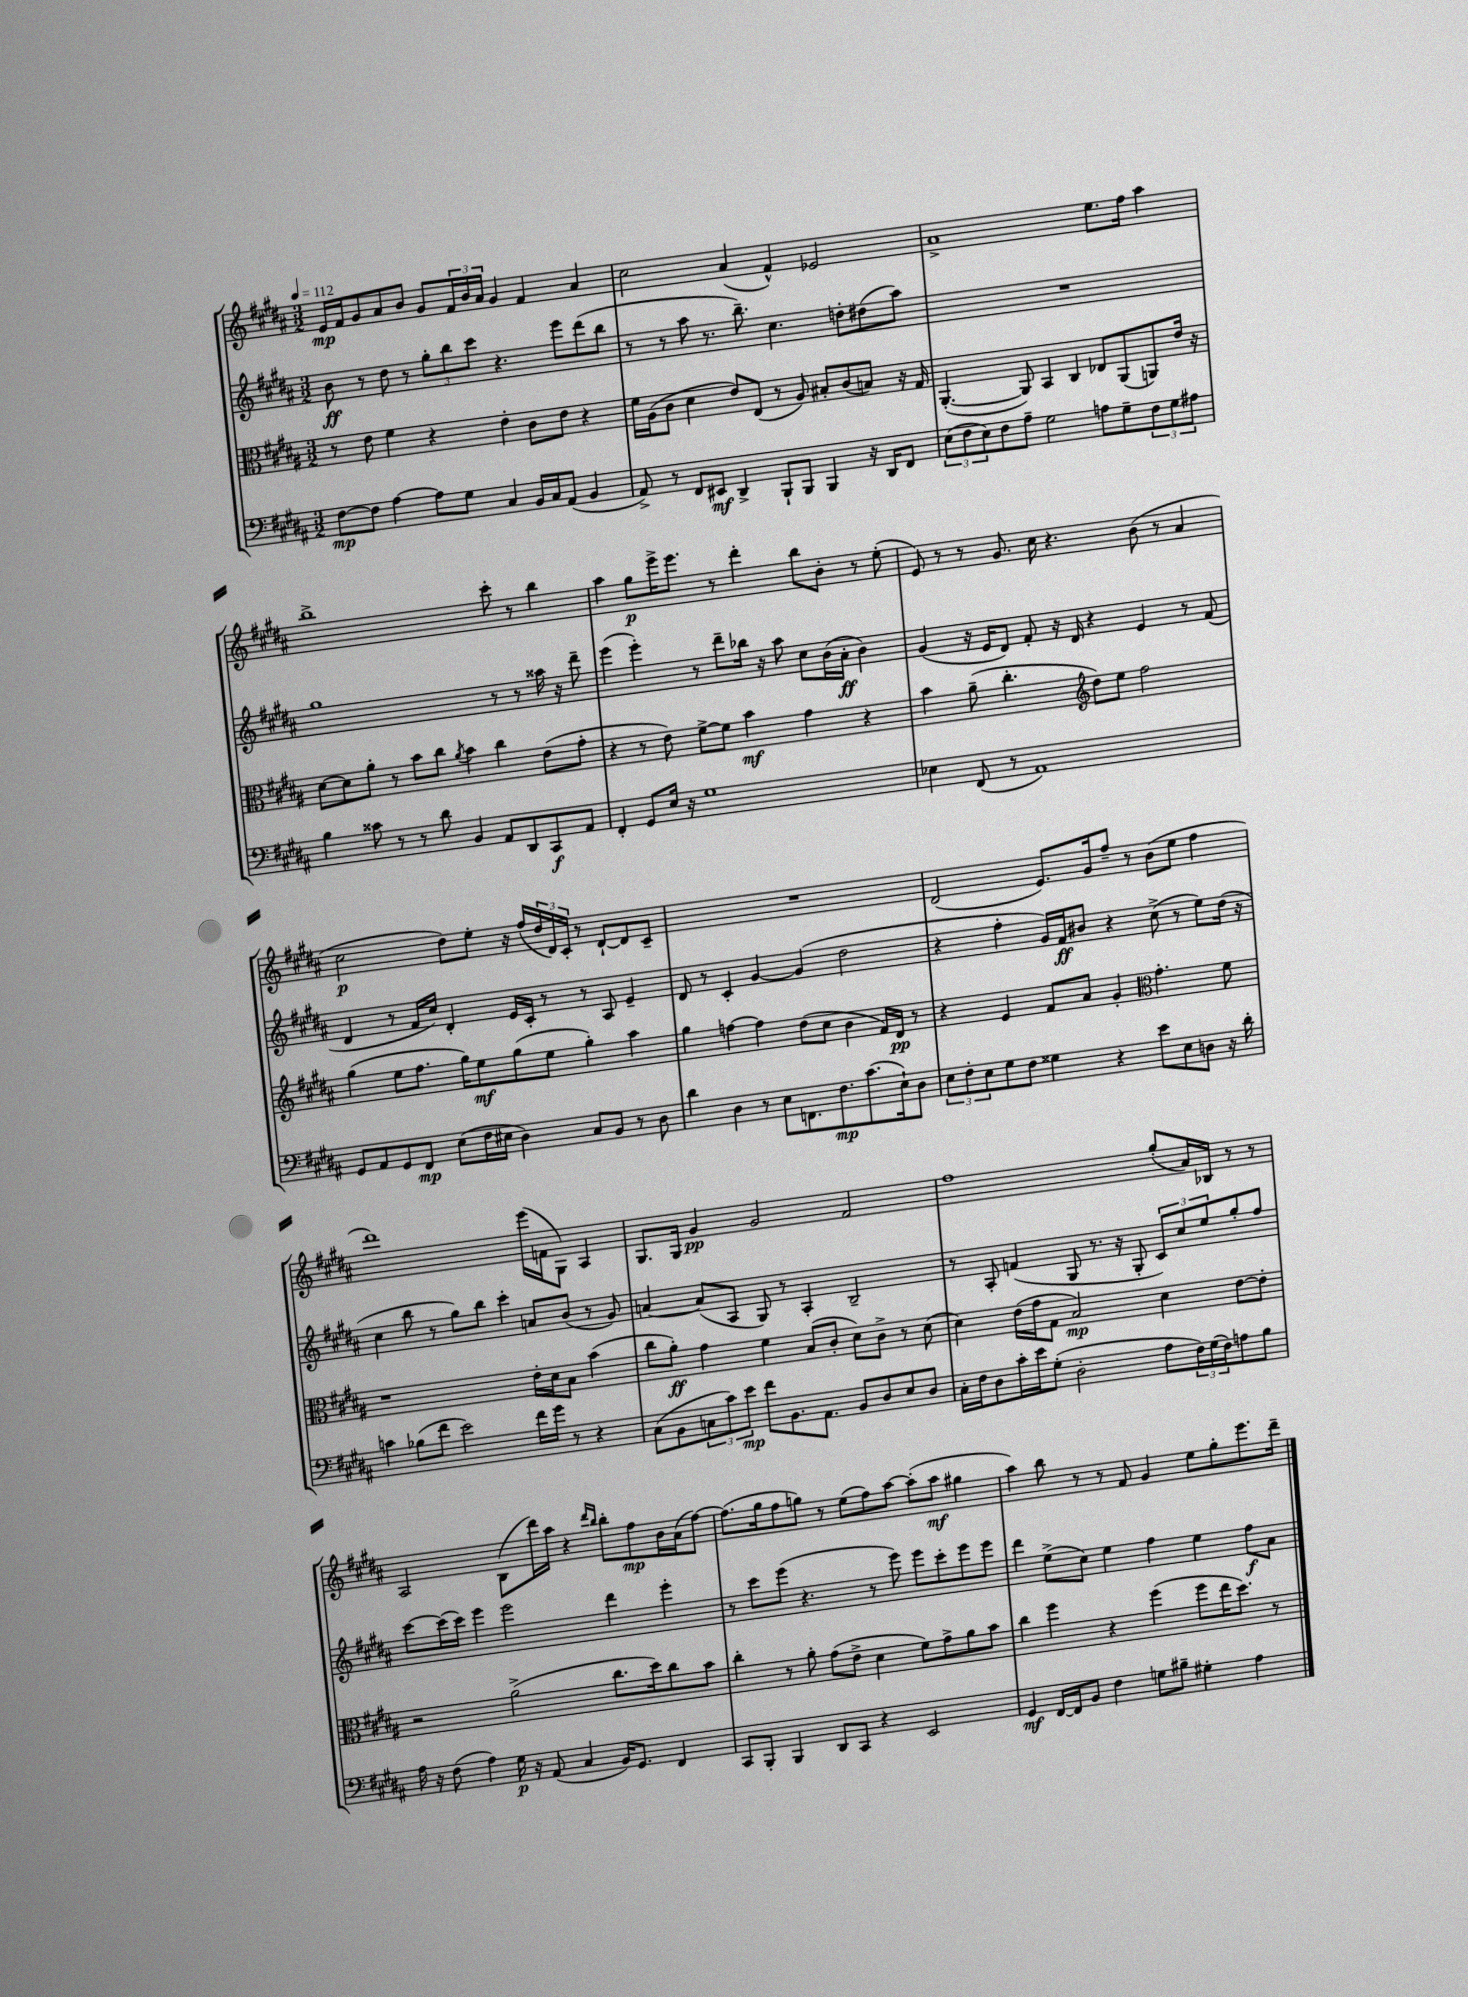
<<
\new StaffGroup <<
\new Staff = "s0" {
    \clef treble \key b \major \numericTimeSignature \time 3/2 \tempo 4 = 112
    e'16\mp fis'16 gis'8 ais'8 b'8 gis'8 \tuplet 3/2 { fis'16 b'16 ais'16 } gis'4 fis'4 ais'4 |
    cis''2 ais'4( fis'4-^) ees'2 |
    ais'1-> e''8. fis''16 ais''4 |
    b''1-> cis'''8-. r8 b''4 |
    ais''4 gis''8\p e'''16-> e'''8. r8 dis'''4-. b''8 b'8-. r8 e''8-.( |
    e'8) r8 r8 gis'8. cis''16 r4. b'8( r8 ais'4 |
    cis''2\p dis''8) e''8-. r16 fis''16( \tuplet 3/2 { dis''16 dis'16) cis'16-. } r8 dis'8~-! dis'8 cis'8-- |
    R1. |
    dis'2( e'8.) gis'16 fis''8-- r8 b'8( e''8 fis''4 |
    dis'''1) e'''16( f'16 gis8) ais4 |
    gis8. gis16 gis'4\pp gis'2 fis'2 |
    fis''1 gis''8-.( ais'16) bes16 r8 r8 |
    ais2 b8( dis'''16) ais''16 r4 \grace { dis'''16 b''16 } b''8-. fis''8\mp b'16 ais'16( fis''8~) |
    fis''8.( gis''16 fis''8 g''8) r8 e''8( fis''8) ais''8~ ais''8-.( ais''8\mf gis''4 |
    ais''4) b''8 r8 r8 fis'8 gis'4 e''8 gis''8-. e'''8. dis'''16-- \bar "|." |
}
\new Staff = "s1" {
    \clef treble \key b \major \numericTimeSignature \time 3/2
    b'8\ff r8 dis''8 r8 \tuplet 3/2 { gis''8-. b''8 cis'''8 } r4. e'''8 dis'''8( b''8 |
    r8 r8 ais''8 r8. b''8.--) cis''4. d''8-. dis''8( ais''8) |
    R1. |
    gis''1 r8 r8 aisis''16 r16 dis'''8-- |
    e'''4( e'''4-.) r8 dis'''8-- bes''16 r16 ais''8 cis''8 b'16( ais'16-.\ff b'4) |
    gis'4( r16 e'16 dis'8) fis'8-. r16 dis'16 r4 e'4 r8 fis'8( |
    dis'4 r8 fis'16 cis''16) dis'4-. e'16 cis'16-. r8 r8 ais8 e'4-- |
    dis'8 r8 cis'4-. gis'4~ gis'4( dis''2 |
    r4 fis''4-. gis'16) fis'16\ff bis'8 r4 cis''8->( r8 e''8) dis''16( r16 |
    cis''4 b''8 r8 gis''8) b''8 cis'''4-. a'8 b'8( r8 gis'8) |
    a'4~ a'8( ais8 gis8) r8 ais4-. b2-- |
    r8 ais8-. f'4( gis8 r8. r16 gis8-. \tuplet 3/2 { cis'8) cis''8 e''8 } gis''8-. fis''8 |
    cis'''8~ cis'''16( cis'''16) e'''4 e'''2 dis'''4 e'''4-. |
    r8 cis'''8 e'''8( r4. r8 e'''8) e'''8 cis'''8-. e'''8 e'''8 |
    dis'''4 e''8->( cis''8) e''4 fis''4 e''4 fis''8\f ais'8 \bar "|." |
}
\new Staff = "s2" {
    \clef alto \key b \major \numericTimeSignature \time 3/2
    r8 e'8 fis'4 r4 e'4-. cis'8 e'8 r4 |
    fis'16 ais16( cis'8 dis'4 e'8) e8( r8 ais8) bis8-. cis'8( b8) r16 gis16 |
    ais,4.~-.( ais,8) b,4 cis4 ees8 ais,8( a,8) e'16 r16 |
    dis'8~ dis'8 ais'8-. r8 b'8 cis''8 \acciaccatura { ais'8 } b'4 cis''4 e'8( gis'8-. |
    r4 r8 e'8) fis'8~-> fis'8 b'4\mf gis'4 r4 |
    b'4 ais'8--( cis''4.-. \clef treble dis''8) e''8 fis''2 |
    gis''4( e''8 fis''8. gis''16) e''8\mf gis''8( e''8 gis''4-.) ais''4 |
    gis''4 f''4~ f''4 dis''8( cis''8 b'4 fis'16) dis'16\pp r8 |
    r4 e'4 fis'8 ais'8 gis'4-. \clef alto gis'4.-. fis'8 |
    r1 e'16-. dis'16 b8 b'4( |
    cis''8 ais'8-.\ff) gis'4 fis'4 b8( cis'8-. dis'8) cis'8-> r8 dis'8( |
    dis'4) e'16( gis'16 gis8 b2\mp) dis'4 e'8~ e'8-. |
    r2 ais'2->( cis''8. dis''16) cis''8 b'8 |
    cis''4-. r8 ais'8-. gis'8( e'8-> dis'4 fis'8) gis'8-> ais'8 b'8 |
    cis''4 fis''4 r4 fis''4( fis''8 e''16 dis''8.) r8 \bar "|." |
}
\new Staff = "s3" {
    \clef bass \key b \major \numericTimeSignature \time 3/2
    fis8~\mp fis8 ais4~ ais8 gis8 cis4 b,16 cis16 ais,8( b,4 |
    ais,8->) r8 fis,8 eis,8\mf dis,4-> b,,8-! b,,8 b,,4 r16 dis,16 fis,8 |
    \tuplet 3/2 { e8( fis8 e8) } fis8 ais8-- gis2 a8 gis8-- \tuplet 3/2 { fis8 gis8 ais8 } |
    b4 cisis'8 r8 r8 dis'8 b,4 ais,8 dis,8 cis,8\f ais,8 |
    fis,4-. gis,8 e16 r16 gis1 |
    ees4 fis,8( r8 ais,1) |
    gis,8 ais,8 gis,8 fis,8\mp e8( fis16 eis16 dis4) cis8 b,8 r8 dis8 |
    dis'4 dis4 r8 e8 f,8. fis8.\mp cis'8.( e16-!) dis8 |
    \tuplet 3/2 { e8 fis8-. e8 } gis8 fis8 gisis4 r4 e'8 e8 d8 r16 dis'16-. |
    c'4 bes8( fis'8 e'2) fis'16 gis'16 r8 r4 |
    cis8( b,8 \tuplet 3/2 { c8 cis'8) e'8\mp } fis'8 b,8. ais,8. b,8 dis8 e8 dis8 |
    cis16-. fis16 dis8 cis'16-. e'16 gis8-.( dis2-. ais8 \tuplet 3/2 { fis16) gis16( fis16) } a8 b8 |
    ais16 r16 fis8( ais4) gis16\p r16 ais,8( cis4 b,16) gis,8. fis,4 |
    cis,8 b,,8-. b,,4 dis,8 cis,8 r4 e,2 |
    gis,4\mf fis,16~ fis,16 b,8 fis4 g8 bis8-- gis4-. ais4 \bar "|." |
}
>>
>>
\layout { \context { \Score \remove "Bar_number_engraver" } }
